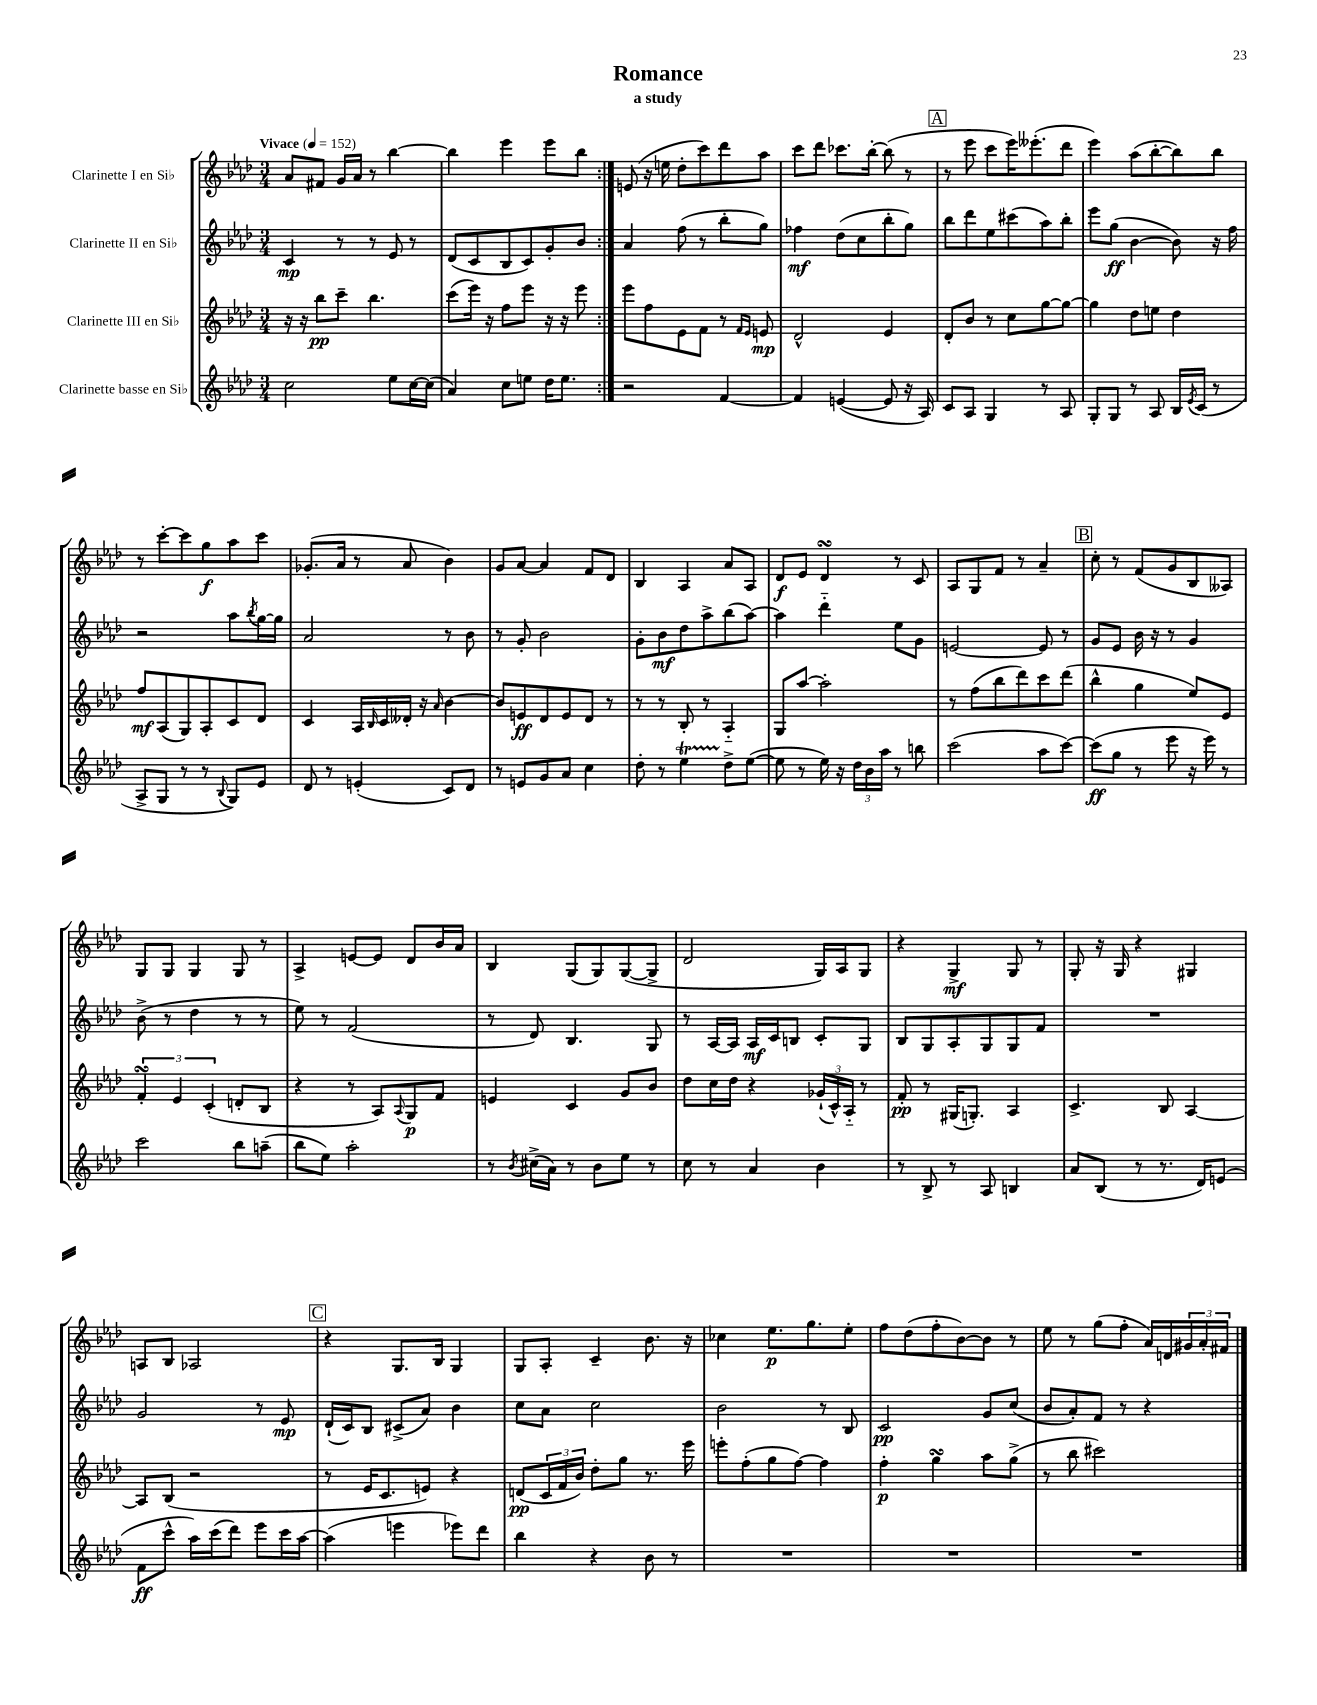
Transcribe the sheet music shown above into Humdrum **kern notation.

**kern	**kern	**kern	**kern
*staff4	*staff3	*staff2	*staff1
*clefG2	*clefG2	*clefG2	*clefG2
*k[b-e-a-d-]	*k[b-e-a-d-]	*k[b-e-a-d-]	*k[b-e-a-d-]
*M3/4	*M3/4	*M3/4	*M3/4
*MM152	*MM152	*MM152	*MM152
2cc\	16r	4c/	8a-/L
.	16r	.	.
.	8bb-\L	.	8f#/J
.	8ccc~\J	8r	16g/LL
.	.	.	16a-/JJ
.	4.bb-\	8r	8r
8ee-\L	.	8e-/	[4bb-\
[16cc\L	.	8r	.
(16cc\]JJ	.	.	.
=	=	=	=
4a-/)	(8ccc\L	(8d-/L	4bb-\]
.	16eee-\Jk)	8c/	.
.	16r	.	.
8cc\L	8ff\L	8B-/	4eee-\
8ee\J	8eee-\J	8c/)	.
16dd-\LK	16r	8g'/	8eee-\L
8.ee\J	16r	.	.
.	8eee-\	8b-/J	8bb-\J
=:|!	=:|!	=:|!	=:|!
2r	8eee-\L	4a-/	(8e/
.	8ff\	.	16r
.	.	.	16ee\
.	8e-\	(8ff\	8dd-'\L
.	8f\J	8r	8ccc\)
[4f/	8r	8bb-'\L	8ddd-\
.	16qqf/LL	.	.
.	16qqe-/JJ	.	.
.	8e/	8gg\J)	8aa-\J
=	=	=	=
4f/]	2d-^^/	4ff-\	8ccc\L
.	.	.	8ddd-\J
([4e/	.	(8dd-\L	8.ccc-\L
.	.	8cc\	.
.	.	.	[16bb-'\Jk
8e/]	4e-/	8bb-'\	(8bb-\]
16r	.	8gg\J)	8r
16A-/)	.	.	.
=	=	=	=
8c/L	8d-'/L	8bb-\L	8r
8A-/J	8b-/J	8ddd-\	8eee-\
4G/	8r	8ee-\	8ccc\L
.	8cc\L	(8ccc#\	16eee-\K)
.	.	.	(8.eee--'\
8r	[8gg\	8aa-\)	.
8A-/	8gg\_J	8bb-'\J	8ddd-\J
=	=	=	=
8G'/L	4gg\]	8eee-\L	4eee-\)
8G/J	.	(8gg\J	.
8r	8dd-\L	[4b-\	(8aa-\L
8A-/	8ee\J	.	[8bb-'\
16B-/LL	4dd-\	8b-\])	8bb-\])
8qe-/	.	.	.
(16c/JJ	.	.	.
8r	.	16r	8bb-\J
.	.	16ff\	.
=	=	=	=
8A-^/L	8ff/L	2r	8r
8G/J	(8A-/	.	[8ccc'\L
8r	8G/)	.	8ccc\]
8r	8A-'/	.	8gg\
8qqB-/	.	.	.
8G/L)	8c/	8aa-\L	8aa-\
.	.	8qbb-/	.
8e-/J	8d-/J	[16gg\L	8ccc\J
.	.	16gg\]JJ	.
=	=	=	=
8d-/	4c/	2a-/	(8.g-'/L
8r	.	.	.
.	.	.	16a-/Jk
(4e'/	16A-/LL	.	8r
.	16qqB-/	.	.
.	16c/	.	.
.	16d--'/JJ	.	8a-/
.	16r	.	.
.	16qqa-/	.	.
8c/L)	[4b-\	8r	4b-\)
8d-/J	.	8b-\	.
=	=	=	=
8r	8b-/]L	8r	8g/L
8e/L	8e/	8g'/	[8a-/J
8g/	8d-/	2b-\	4a-/]
8a-/J	8e/	.	.
4cc\	8d-/J	.	8f/L
.	8r	.	8d-/J
=	=	=	=
8dd-'\	8r	8g'\L	4B-/
8r	8r	8b-\	.
4ee-\	8B-'/	8dd-\	4A-/
.	8r	8aa-^\	.
8dd-^\L	4A-'~/	(8bb-\	8a-/L
([8ee-\J	.	[8aa-\J)	8A-/J
=	=	=	=
8ee-\]	8G/L	4aa-\]	8d-/L
8r	[8aa-/J	.	8e-/J
16ee-\)	2aa-'\]	4ddd-'~\	4d-/
16r	.	.	.
24dd-\LL	.	.	.
24b-\	.	.	.
24aa-\JJ	.	.	.
8r	.	8ee-\L	8r
8bb\	.	8g\J	8c/
=	=	=	=
(2ccc\	8r	[2e/	8A-/L
.	(8ff\L	.	8G/
.	8bb-\	.	8f/J
.	8ddd-\)	.	8r
8aa-\L	8ccc\	8e/]	4a-~/
[8ccc\J)	(8ddd-\J	8r	.
=	=	=	=
(8ccc\]L	4bb-^^\	8g/L	8cc'\
8gg\J	.	8e-/J	8r
8r	4gg\	16b-\	(8f/L
.	.	16r	.
8eee-\	.	8r	8g/
16r	8ee-/L)	4g/	8B-/
16eee-\)	.	.	.
8r	8e-/J	.	8A--/J)
=	=	=	=
2ccc\	6f'/	(8b-^\	8G/L
.	.	8r	8G/J
.	6e-/	.	.
.	.	4dd-\	4G/
.	(6c'/	.	.
8bb-\L	8d'/L	8r	8G/
(8aa~\J	8B-/J	8r	8r
=	=	=	=
8bb-\L	4r	8ee-\)	4A-^/
8ee-\J)	.	8r	.
2aa-'\	8r	(2f/	[8e/L
.	8A-/L)	.	8e/]J
.	8qqA-/	.	.
.	8G/	.	8d-/L
.	8f/J	.	16b-/L
.	.	.	16a-/JJ
=	=	=	=
8r	4e/	8r	4B-/
8qb-/	.	.	.
(16cc#^\LL	.	8d-/)	.
16a-\JJ)	.	.	.
8r	4c/	4.B-/	(8G/L
8b-\L	.	.	8G/)
8ee-\J	8g/L	.	([8G/
8r	8b-/J	8G/	8G^/]J
=	=	=	=
8cc\	8dd-\L	8r	2d-/
8r	16cc\L	[16A-/LL	.
.	16dd-\JJ	16A-/]JJ	.
4a-/	4r	16A-/LL	.
.	.	16c/J	.
.	.	8B/J	.
4b-\	(24g-`/LL	8c'/L	16G/LL)
.	24c^^/)	.	.
.	.	.	16A-/J
.	24A-'~/JJ	.	.
.	8r	8G/J	8G/J
=	=	=	=
8r	8f'/	8B-/L	4r
8B-^/	8r	8G/	.
8r	(16G#/LK	8A-'/	4G^/
.	8.G'/J)	.	.
8A-/	.	8G/	.
4B/	4A-/	8G/	8G/
.	.	8f/J	8r
=	=	=	=
8a-/L	4.c^/	2.r	8G'/
(8B-/J	.	.	16r
.	.	.	16G/
8r	.	.	4r
8.r	8B-/	.	.
.	[4A-/	.	4G#/
16d-/LK)	.	.	.
(8e/J	.	.	.
=	=	=	=
8f\L	8A-/]L	2g/	8A/L
8ccc^^\J	(8B-/J	.	8B-/J
16aa-\LL)	2r	.	2A-/
(16ccc\J	.	.	.
8ddd-\J)	.	.	.
8eee-\L	.	8r	.
16ccc\L	.	8e-/	.
[16aa-\JJ	.	.	.
=	=	=	=
(4aa-\]	8r	(16d-`/LL	4r
.	.	16c/J)	.
.	16e-/LK	8B-/J	.
.	8.c/	.	.
4eee\	.	(8c#^/L	8.G/L
.	8e/J)	8a-/J)	.
.	.	.	16B-/Jk
8eee-\L)	4r	4b-\	4G/
8ddd-\J	.	.	.
=	=	=	=
4bb-\	(8d/L	8cc\L	8G/L
.	24c/L	8a-\J	8A-'/J
.	24f/	.	.
.	24b-/JJ)	.	.
4r	8dd-'\L	2cc\	4c~/
.	8gg\J	.	.
8b-\	8.r	.	8.b-\
8r	.	.	.
.	16eee-\	.	16r
=	=	=	=
2.r	8eee'\L	2b-\	4cc-\
.	(8ff'\	.	.
.	8gg\	.	8.ee-\L
.	[8ff\J)	.	.
.	.	.	8.gg\
.	4ff\]	8r	.
.	.	8B-/	8ee-'\J
=	=	=	=
2.r	4ff'\	2c/	8ff\L
.	.	.	(8dd-\
.	4gg\	.	8ff'\
.	.	.	[8b-\)
.	8aa-\L	8g/L	8b-\]J
.	(8gg^\J	(8cc/J	8r
=	=	=	=
2.r	8r	8b-/L	8ee-\
.	8bb-\	8a-'/)	8r
.	2ccc#\)	8f/J	(8gg\L
.	.	8r	8ff'\J
.	.	4r	16a-/LL)
.	.	.	16d/
.	.	.	24g#/
.	.	.	24a-'/
.	.	.	24f#/JJ
==	==	==	==
*-	*-	*-	*-
